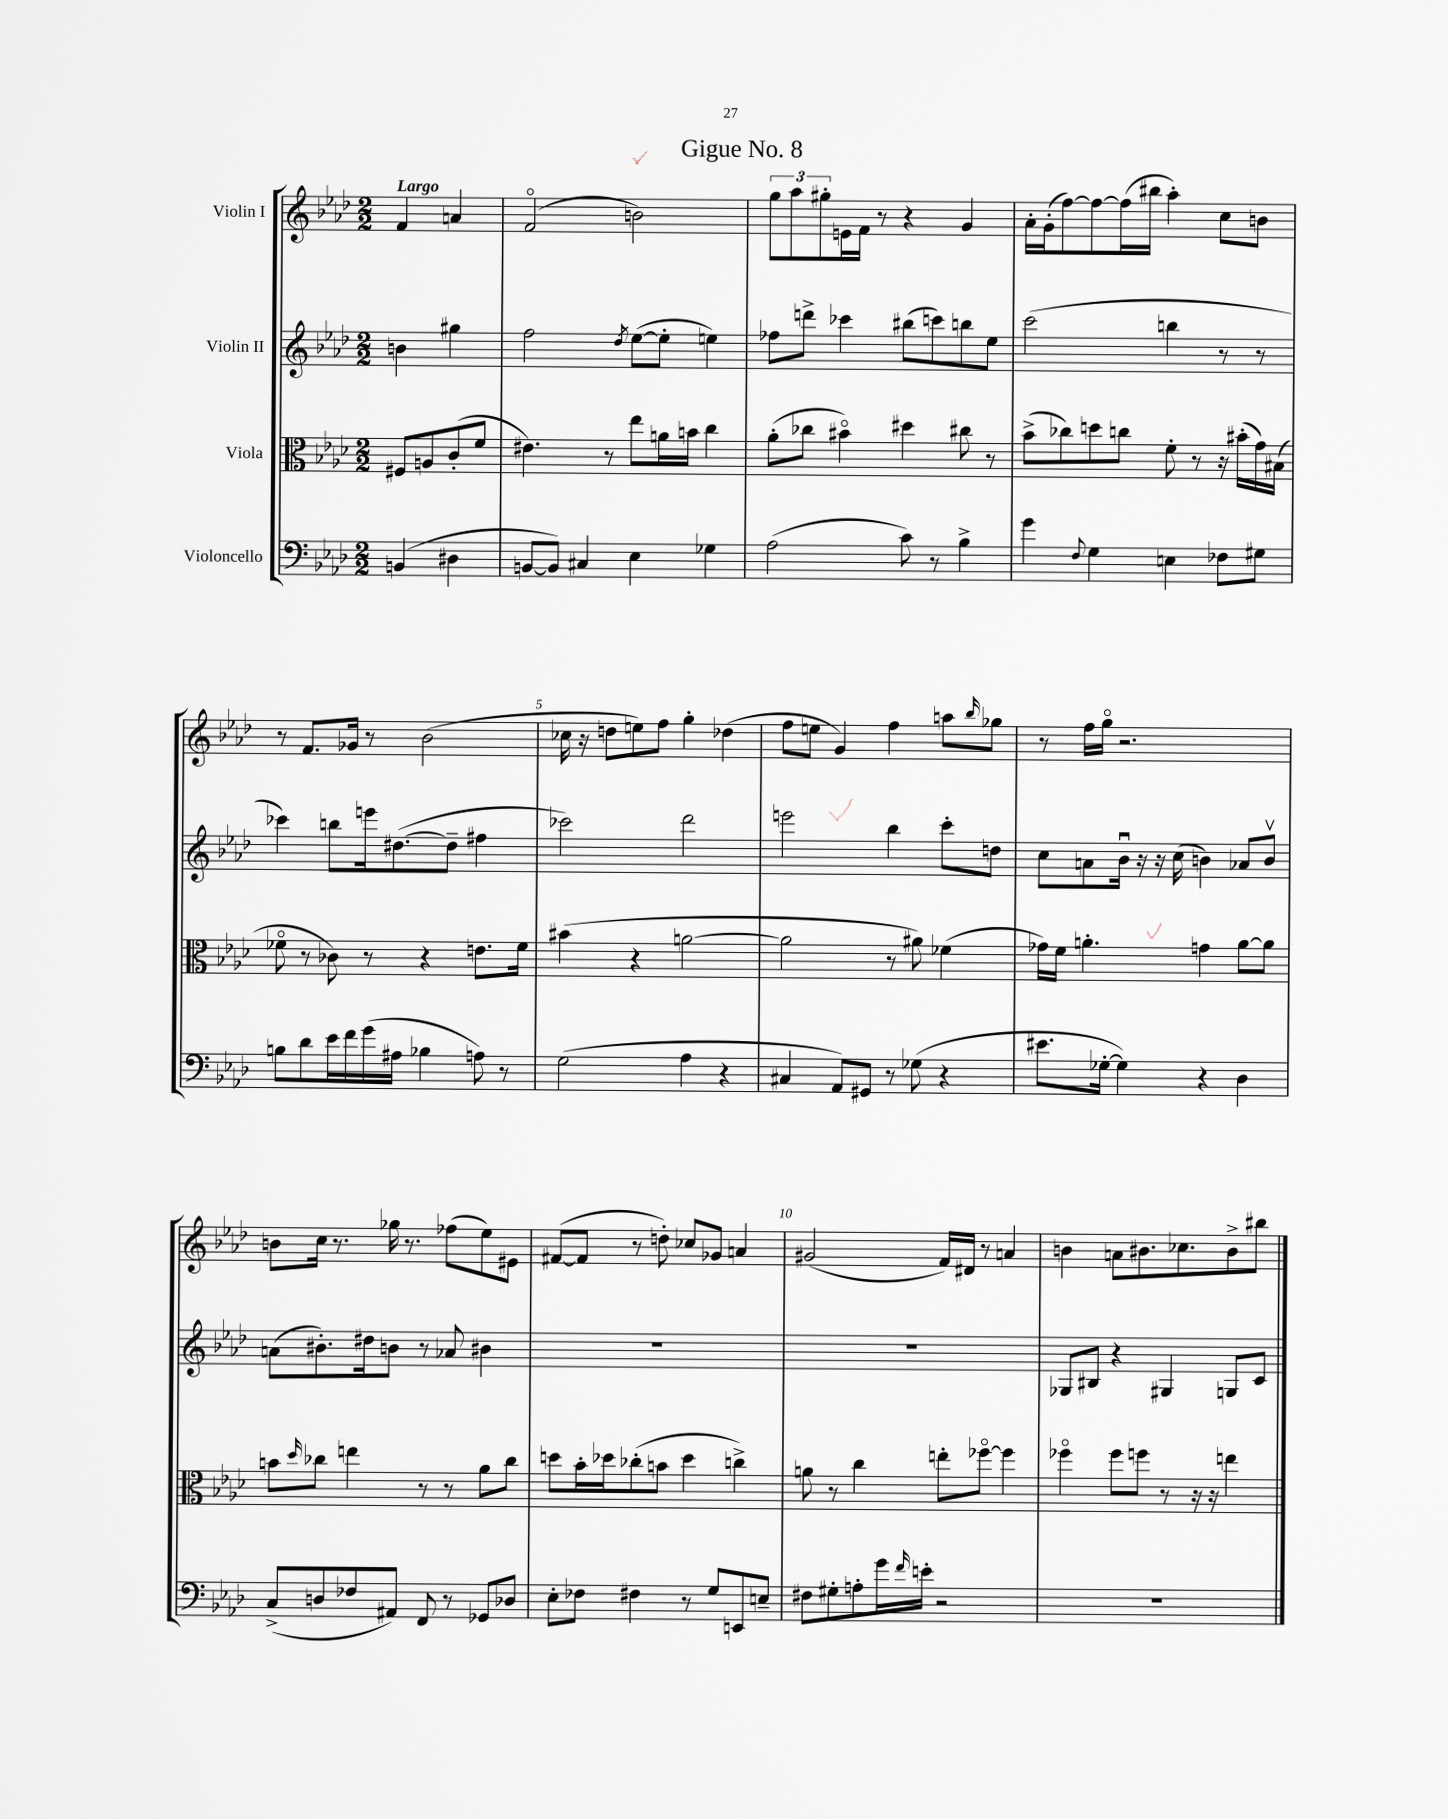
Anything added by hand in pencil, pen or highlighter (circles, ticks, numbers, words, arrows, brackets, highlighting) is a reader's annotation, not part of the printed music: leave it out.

**kern	**kern	**kern	**kern
*staff4	*staff3	*staff2	*staff1
*clefF4	*clefC3	*clefG2	*clefG2
*k[b-e-a-d-]	*k[b-e-a-d-]	*k[b-e-a-d-]	*k[b-e-a-d-]
*M2/2	*M2/2	*M2/2	*M2/2
(4BB/	8F#/L	4b\	4f/
.	8A/	.	.
4D#\	(8c'/	4gg#\	4a/
.	8f/J	.	.
=	=	=	=
[8BB/L	4.e#\)	2ff\	(2fo/
8BB/]J)	.	.	.
4C#/	.	.	.
.	8r	.	.
.	.	8qdd-/	.
4E-\	8ee-\L	([8ee-\L	2b\)
.	16a\L	8ee-'\]J	.
.	16b\JJ	.	.
4G-\	4cc\	4ee\)	.
=	=	=	=
(2A-\	(8a-'\L	8ff-\L	12gg\L
.	.	.	12aa-\
.	8cc-\J	8ddd^\J	.
.	.	.	12gg#'\
.	4b#o\)	4ccc-\	16e\L
.	.	.	16f\JJ
.	.	.	8r
8c\)	4dd#\	(8bb#\L	4r
8r	.	8ccc\)	.
4B-^\	8cc#\	8bb\	4g/
.	8r	8ee-\J	.
=	=	=	=
4g\	(8b-^\L	(2ccc\	16a-'\LL
.	.	.	(16g'\J
.	8cc-\)	.	[8ff\)
8qqF/	.	.	.
4G\	8dd\	.	8ff\_
.	8cc\J	.	(16ff\]L
.	.	.	16bb#\JJ
4E\	8f'\	4bb\	4aa-'\)
.	8r	.	.
8F-\L	16r	8r	8cc\L
.	(16b#'\LL	.	.
8G#\J	16g\)	8r	8b\J
.	(16B#\JJ	.	.
=	=	=	=
8B\L	8f-o\	4ccc-\)	8r
8d-\	8r	.	8.f/L
16e-\L	8c-\)	8bb\L	.
16f\	.	.	16g-/Jk
(16g\	8r	16eee\k	8r
16A#\JJ	.	([8.dd#\	.
4B-\	4r	.	(2b-\
.	.	8dd#~\]J	.
8A\)	8.e\L	4ff#\	.
8r	.	.	.
.	16f-\Jk	.	.
=	=	=	=
(2G\	(4b#\	2ccc-\)	16cc-\
.	.	.	16r
.	.	.	8dd\L
.	4r	.	8ee\)
.	.	.	8ff\J
4A-\	[2a\	2ddd-\	4gg'\
4r	.	.	(4dd-\
=	=	=	=
4C#/	2a\]	2eee\	8ff\L
.	.	.	8ee\J
8AA-/L)	.	.	4g/)
8GG#/J	.	.	.
8r	8r	4bb-\	4ff\
(8G-\	8a#\)	.	.
4r	(4f-\	8ccc'\L	8aa\L
.	.	.	16qqbb-/
.	.	8dd\J	8gg-\J
=	=	=	=
8.e#\L	16g-\LL)	8cc\L	8r
.	16f\JJ	.	.
.	4.a'\	8a\	16ff\LL
[16G-'\Jk	.	.	16ggo\JJ
4G-\])	.	16b-u\Jk	2.r
.	.	16r	.
.	.	16r	.
.	.	(16cc\	.
4r	4g\	4b\)	.
4D-\	[8a\L	8a-/L	.
.	8a\]J	8bv/J	.
=	=	=	=
(8C^/L	8b\L	(8a\L	8b\L
.	16qqdd-/	.	.
8D/	8cc-\J	8.b#'\)	16cc\Jk
.	.	.	8.r
8F-/	4ee\	.	.
.	.	16dd#\k	.
8AA#/J)	.	8b\J	16gg-\
.	.	.	8.r
8FF/	8r	8r	.
8r	8r	8a-/	(8ff-\L
8GG-/L	8a-\L	4b#\	8ee-\)
8D-/J	8cc-\J	.	8e#\J
=	=	=	=
8E-'\L	8dd\L	1r	([8f#/L
8F-\J	16b-'\L	.	8f#/]J
.	16dd-\J	.	.
4F#\	(8cc-'\	.	8r
.	8b\J	.	8dd'\)
8r	4dd-\	.	8cc-/L
8G/L	.	.	8g-/J
8EE/	4cc^\)	.	4a/
8E~/J	.	.	.
=	=	=	=
8F#\L	8a\	1r	(2g#/
8G#'\	8r	.	.
8A'\	4cc\	.	.
16g\L	.	.	.
16qqf/	.	.	.
16e'\JJ	.	.	.
2r	8ee'\L	.	16f/LL)
.	.	.	16d#/JJ
.	[8ff-o\J	.	8r
.	4ff-\]	.	4a/
=	=	=	=
1r	4ff-o\	8G-/L	4b\
.	.	8B#/J	.
.	8ff-\L	4r	8a\L
.	8ff\J	.	8.b#\
.	8r	4G#/	.
.	.	.	8.cc-\
.	16r	.	.
.	16r	.	.
.	4ee\	8G/L	8b#^\
.	.	8c/J	8bb#\J
==	==	==	==
*-	*-	*-	*-
